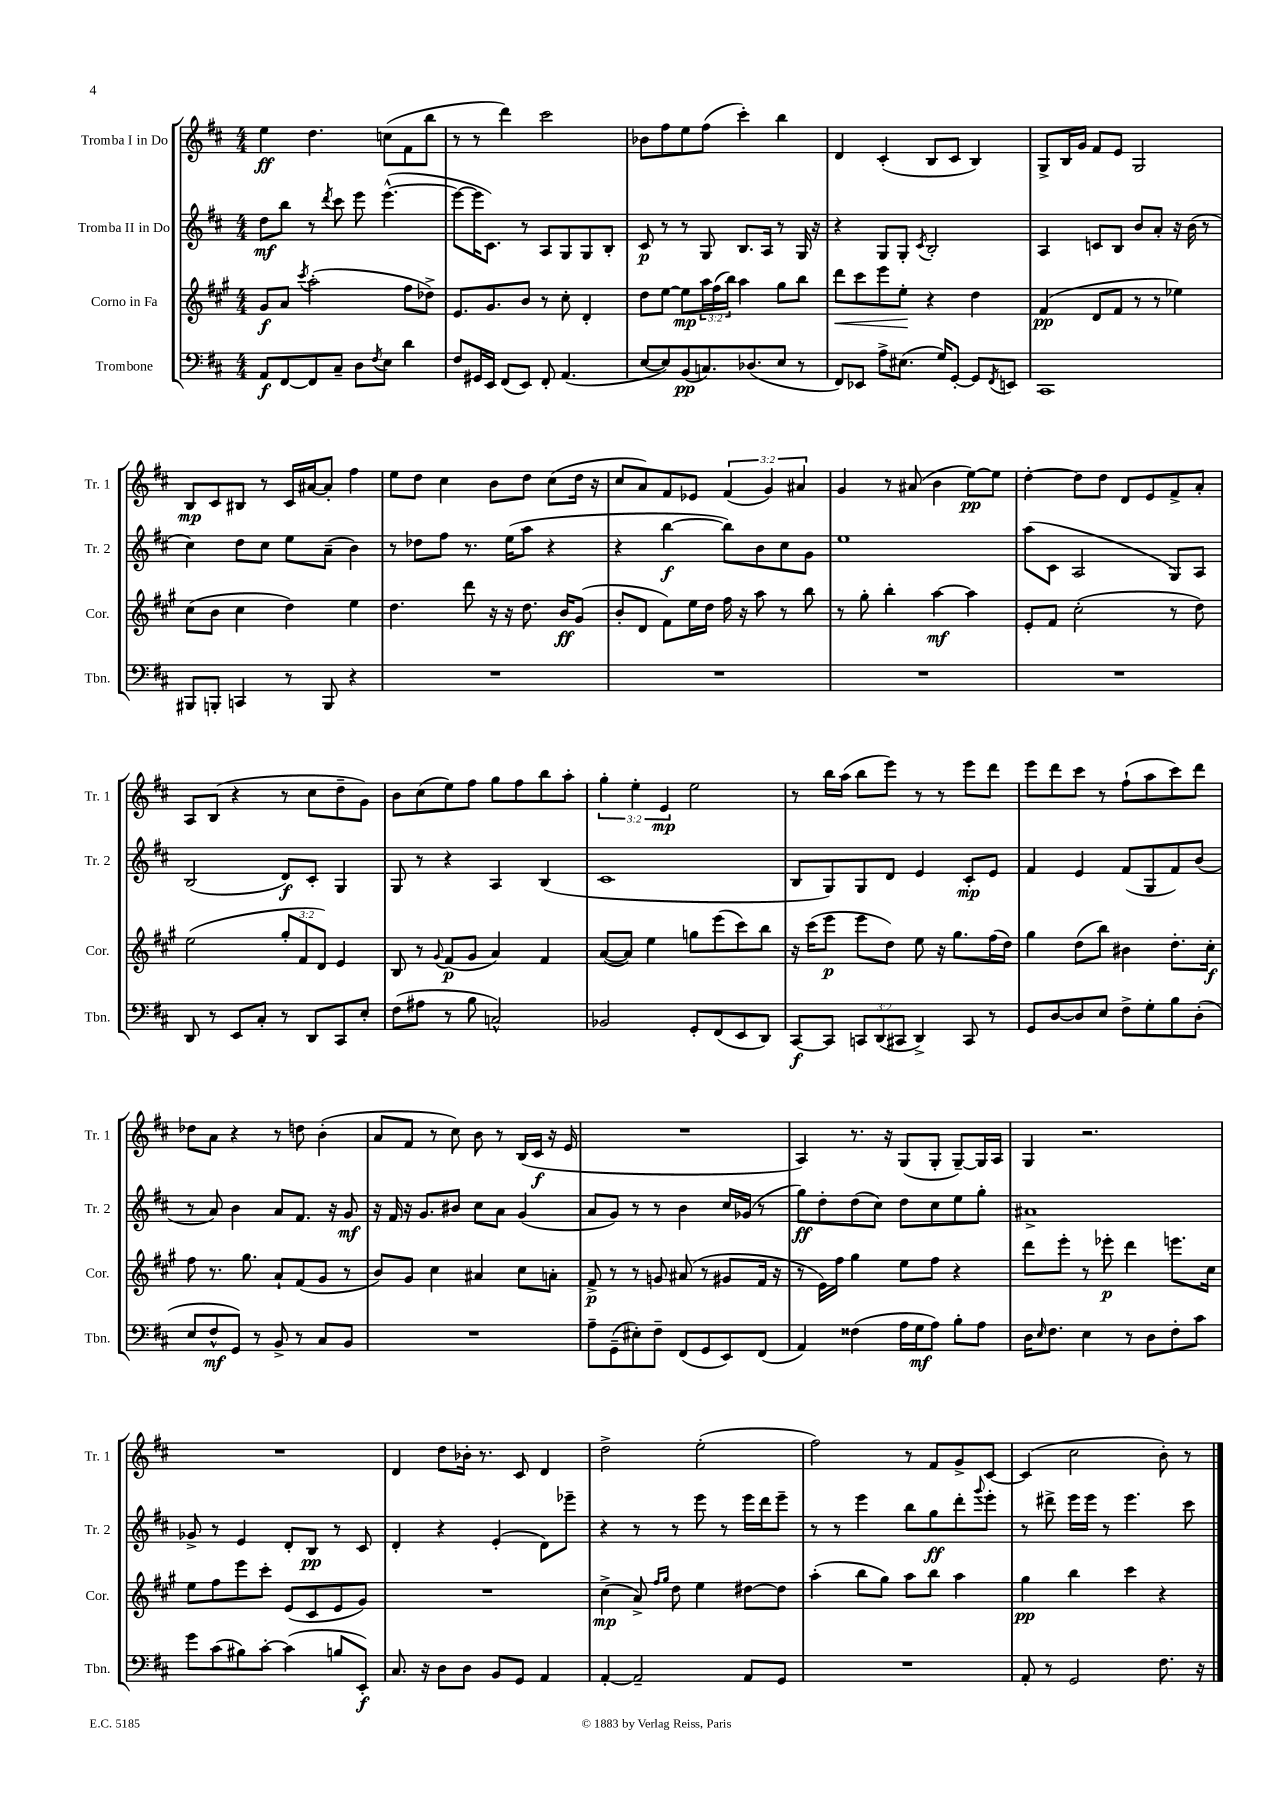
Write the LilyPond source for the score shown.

<<
\new StaffGroup <<
\new Staff = "s0" \with { instrumentName = "Tromba I in Do" shortInstrumentName = "Tr. 1" } {
    \clef treble \key d \major \numericTimeSignature \time 4/4 \override Staff.TupletNumber.text = #tuplet-number::calc-fraction-text
    e''4\ff d''4. c''8( fis'8 b''8 |
    r8 r8 d'''4) cis'''2 |
    bes'8 fis''8 e''8 fis''8( cis'''4-.) b''4 |
    d'4 cis'4-.( b8 cis'8 b4) |
    g8-> b16 g'16 fis'8 e'8 g2 |
    b8\mp cis'8 bis8 r8 cis'16 ais'16~ ais'8-. fis''4 |
    e''8 d''8 cis''4 b'8 d''8 cis''8( d''16 r16 |
    cis''8 a'8) fis'8 ees'8 \tuplet 3/2 { fis'4( g'4) ais'4 } |
    g'4 r8 ais'8( b'4 e''8~\pp) e''8 |
    d''4~-. d''8 d''8 d'8 e'8 fis'8-> a'8-. |
    a8 b8( r4 r8 cis''8 d''8-- g'8) |
    b'8 cis''8( e''8) fis''8 g''8 fis''8 b''8 a''8-. |
    \tuplet 3/2 { g''4-. e''4-. e'4\mp } e''2 |
    r8 b''16 a''16( b''8 e'''8) r8 r8 e'''8 d'''8 |
    e'''8 d'''8 cis'''8 r8 fis''8-!( a''8 cis'''8) d'''8 |
    des''8 a'8 r4 r8 d''8 b'4-.( |
    a'8 fis'8 r8 cis''8) b'8 r8 b16( cis'16\f r16 e'16 |
    R1 |
    a4) r8. r16 g8( g8-. g8~--) g16 a16 |
    g4 r2. |
    R1 |
    d'4 d''8 bes'16-. r8. cis'8 d'4 |
    d''2-> e''2-.( |
    fis''2) r8 fis'8 g'8-> cis'8~ |
    cis'4( cis''2 b'8-.) r8 \bar "|." |
}
\new Staff = "s1" \with { instrumentName = "Tromba II in Do" shortInstrumentName = "Tr. 2" } {
    \clef treble \key d \major \numericTimeSignature \time 4/4
    d''8\mf b''8 r8 \acciaccatura { d'''8 } cis'''8 e'''8 e'''4.~-^( |
    e'''8~ e'''16 cis'8.) r8 a8 g8 g8 b8-. |
    cis'8\p r8 r8 g8 b8. a16 r8 g16 r16 |
    r4 g8 g8-. \acciaccatura { cis'8 } b2-. |
    a4 c'8 b8 b'8 a'8-. r16 b'16( r8 |
    cis''4) d''8 cis''8 e''8 a'8--( b'4) |
    r8 des''8 fis''8 r8. e''16( a''8 r4 |
    r4 b''4~\f b''8) b'8 cis''8 g'8 |
    e''1 |
    a''8( cis'8 a2 g8) a8 |
    b2( d'8\f) cis'8-. g4 |
    g8 r8 r4 a4 b4( |
    cis'1 |
    b8 g8) g8 d'8 e'4 cis'8-.\mp e'8 |
    fis'4 e'4 fis'8( g8 fis'8) b'8( |
    r8 a'8) b'4 a'8 fis'8. r16 g'8\mf |
    r16 fis'16 r16 g'8. bis'8 cis''8 a'8 g'4( |
    a'8 g'8) r8 r8 b'4 cis''16 ges'16( r8 |
    g''8\ff) d''8-. d''8( cis''8) d''8 cis''8 e''8 g''8-. |
    ais'1-> |
    ges'8-> r8 e'4 d'8-. b8\pp r8 cis'8 |
    d'4-. r4 e'4-.( d'8) ees'''8-- |
    r4 r8 r8 e'''8 r8 e'''16 d'''16 e'''8-- |
    r8 r8 e'''4 b''8 g''8\ff d'''8-. \appoggiatura { g'''8 } e'''8-. |
    r8 dis'''8-> e'''16 e'''16 r8 e'''4. cis'''8 \bar "|." |
}
\new Staff = "s2" \with { instrumentName = "Corno in Fa" shortInstrumentName = "Cor." } {
    \clef treble \key a \major \numericTimeSignature \time 4/4 \override Staff.TupletNumber.text = #tuplet-number::calc-fraction-text
    gis'8\f a'8 \acciaccatura { cis'''8 } a''2-.( fis''8 des''8->) |
    e'8. gis'8. b'8 r8 cis''8-. d'4-. |
    d''8 e''8~ e''8\mp \tuplet 3/2 { a''16 fis''16( b''16) } a''4 gis''8 b''8 |
    d'''8\< cis'''8 e'''8 e''8-.\! r4 d''4 |
    fis'4\pp( d'8 fis'8 r8 r8 ees''4) |
    cis''8( b'8 cis''4 d''4) e''4 |
    d''4. d'''8 r16 r16 d''8. b'16\ff gis'8( |
    b'8-. d'8 fis'8) e''16 d''16 fis''16 r16 a''8 r8 b''8 |
    r8 gis''8-. b''4-. a''4~\mf a''4 |
    e'8-. fis'8 cis''2-.( r8 d''8) |
    e''2( \tuplet 3/2 { gis''8-. fis'8 d'8) } e'4 |
    b8 r8 \appoggiatura { gis'8 } fis'8\p( gis'8 a'4) fis'4 |
    a'8~( a'8) e''4 g''8 e'''8( cis'''8) b''8 |
    r16 cis'''16( e'''8\p e'''8 d''8) e''8 r16 gis''8. fis''16( d''16) |
    gis''4 d''8( b''8) bis'4 d''8.-. cis''16-.\f |
    fis''8 r8. gis''8. a'8-! fis'8( gis'8 r8 |
    b'8) gis'8 cis''4 ais'4 cis''8 a'8-. |
    fis'8->\p r8 r8 g'8 ais'8( r8 gis'8 fis'16 r16 |
    r8 e'16) fis''16 gis''4 e''8 fis''8 r4 |
    d'''8 e'''8-. r8 ees'''8-.\p d'''4 e'''8. cis''16 |
    e''8 fis''8 e'''8 cis'''8-. e'8( cis'8 e'8 gis'8) |
    R1 |
    cis''4->\mp( a'8->) \grace { fis''16 gis''16 } d''8 e''4 dis''8~ dis''8 |
    a''4-.( b''8 gis''8) a''8 b''8 a''4 |
    gis''4\pp b''4 cis'''4 r4 \bar "|." |
}
\new Staff = "s3" \with { instrumentName = "Trombone" shortInstrumentName = "Tbn." } {
    \clef bass \key d \major \numericTimeSignature \time 4/4 \override Staff.TupletNumber.text = #tuplet-number::calc-fraction-text
    a,8\f fis,8~ fis,8 cis8-- d8 \acciaccatura { fis8 } e8 d'4 |
    fis8 gis,16 e,16 fis,8( e,8) fis,8-. a,4.( |
    e8~ e8) b,8\pp( c8.) des8.( e8 r8 |
    fis,8) ees,8 a8-> eis8.( g16) g,8~-. g,8 \acciaccatura { fis,8 } e,8 |
    cis,1 |
    bis,,8 b,,8-. c,4 r8 b,,8 r4 |
    R1 |
    R1 |
    R1 |
    R1 |
    d,8 r8 e,8 cis8-. r8 d,8 cis,8 e8-. |
    fis8( ais8 r8 b8 c2-^) |
    bes,2 g,8-. fis,8( e,8 d,8) |
    cis,8~\f cis,8 \tuplet 3/2 { c,8 d,8( cis,8 } d,4->) cis,8 r8 |
    g,8 d8~ d8 e8 fis8-> g8-. b8 d8-.( |
    e8 fis8-^\mf g,8) r8 b,8-> r8 cis8 b,8 |
    R1 |
    a8-- g,8--( eis8-.) fis8-- fis,8( g,8 e,8) fis,8( |
    a,4) fisis4( a16 g16\mf a8) b8-. a8 |
    d16 \grace { e16 } fis8. e4 r8 d8 fis8-. cis'8 |
    g'8 cis'8( bis8) cis'8~-. cis'4( b8 e,8-.\f) |
    cis8. r16 d8 d8 b,8 g,8 a,4 |
    a,4~-. a,2-- a,8 g,8 |
    R1 |
    a,8-. r8 g,2 fis8. r16 \bar "|." |
}
>>
>>
\layout { \context { \Score \remove "Bar_number_engraver" } }
